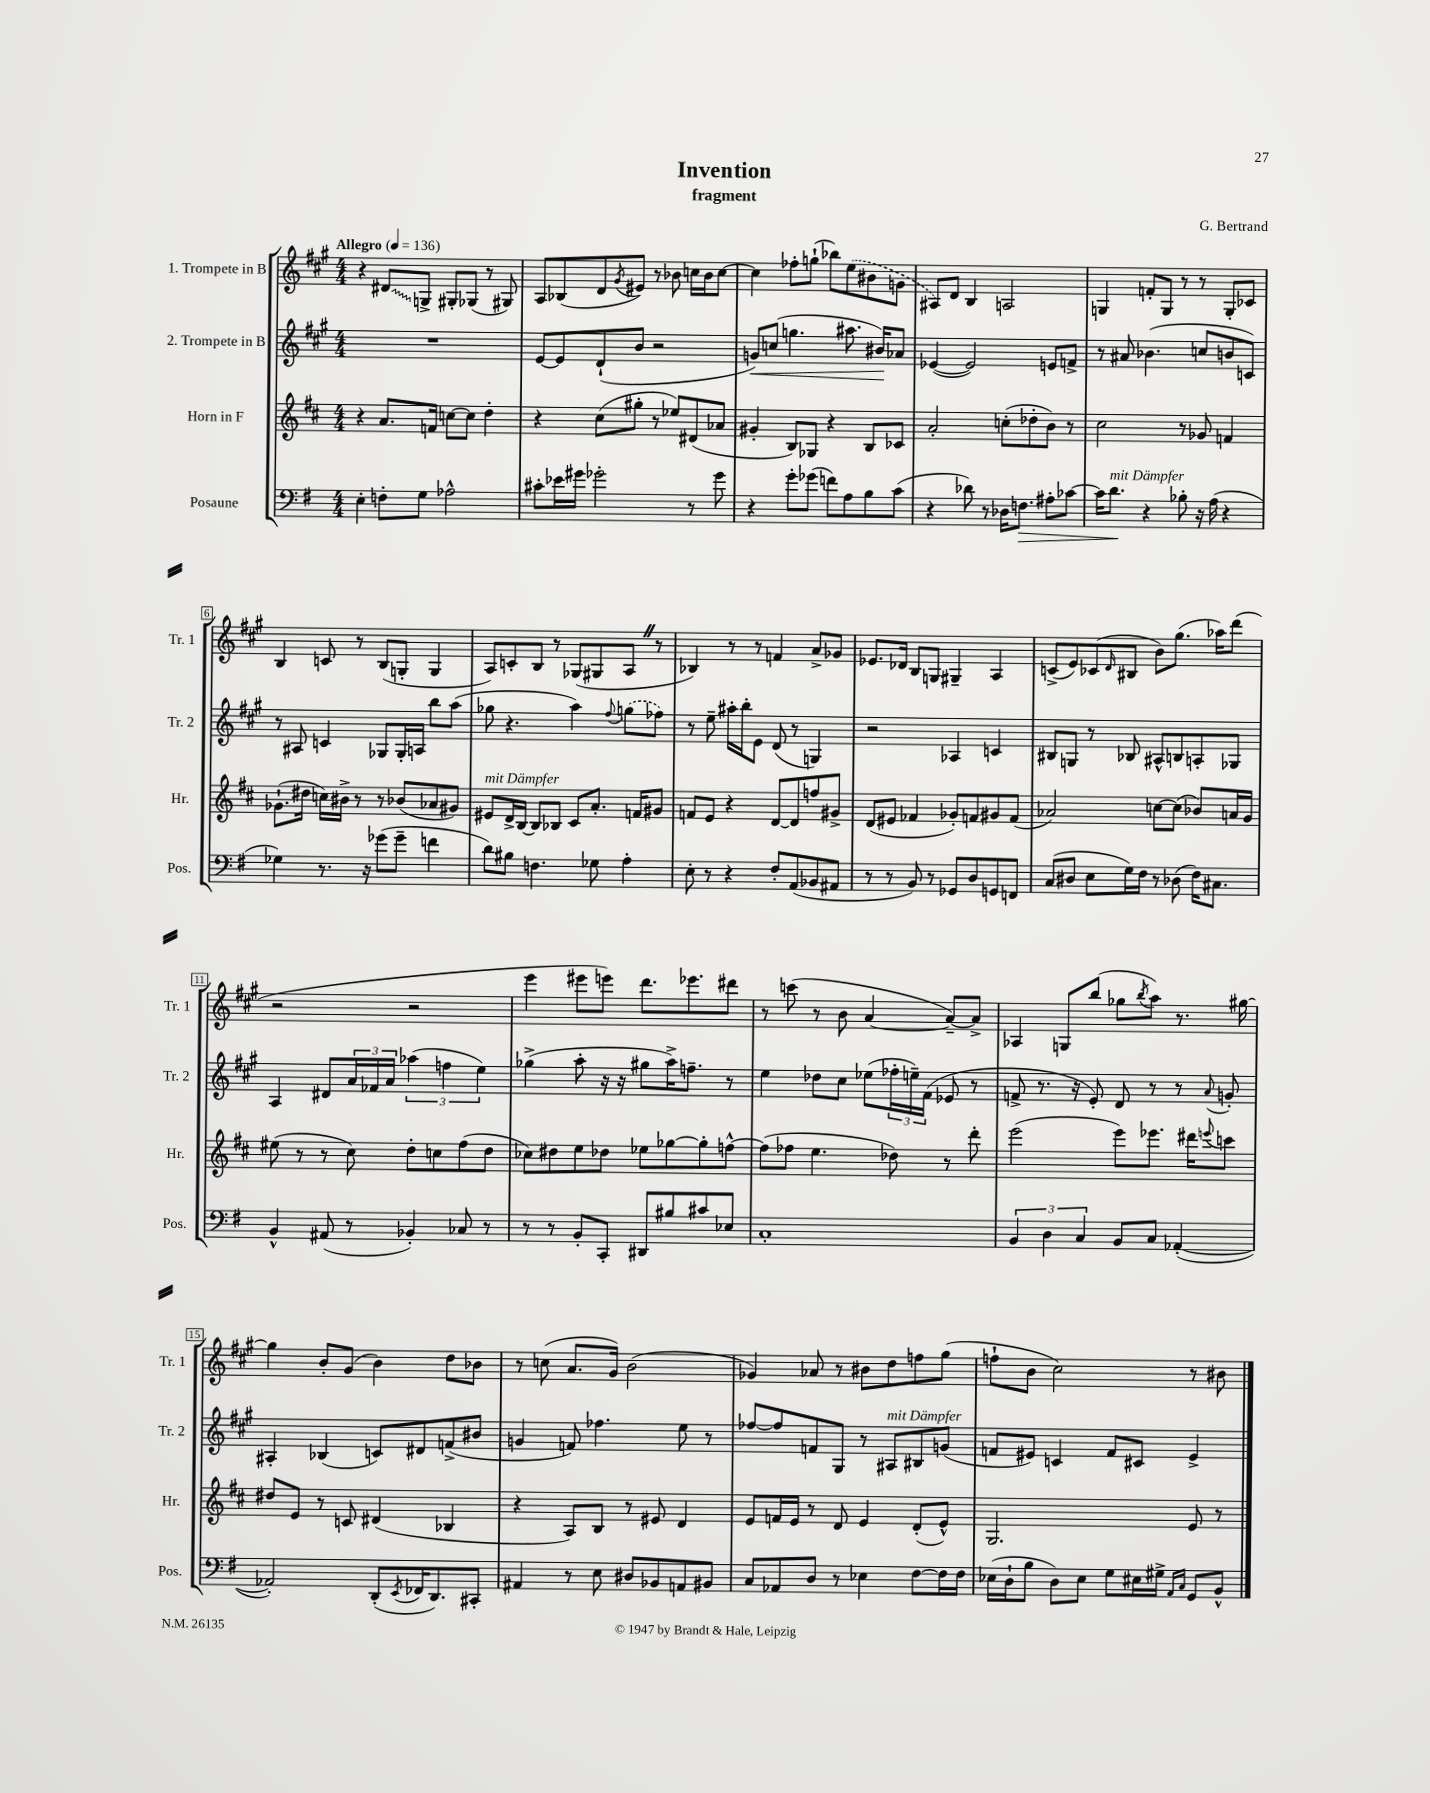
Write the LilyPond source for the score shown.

\header { title = "Invention" composer = "G. Bertrand" subtitle = "fragment" }
<<
\new StaffGroup <<
\new Staff = "s0" \with { instrumentName = "1. Trompete in B" shortInstrumentName = "Tr. 1" } {
    \clef treble \key a \major \numericTimeSignature \time 4/4 \tempo "Allegro" 4 = 136
    r4 \once \override Glissando.style = #'zigzag dis'8\glissando g8-> gis8-. ges8( r8 gis8) |
    a8 bes8( d'8 \acciaccatura { gis'8 } eis'8) r8 bes'8 c''16 bes'16 c''8~ |
    c''4 fes''8-. g''8-!( bes''8) \once \slurDashed e''8( bis'8 g'8 |
    ais8) d'8 b4 a2 |
    g4 f'8-. g8 r8 r8 g8-. ces'8 |
    b4 c'8 r8 b8( g8-. g4 |
    a8) c'8-. b8 r8 ges8( gis8 a8 \once \override BreathingSign.text = \markup { \musicglyph "scripts.caesura.straight" } \breathe r8 |
    bes4) r8 r8 f'4 a'8-> ges'8 |
    ees'8. des'16 b8 g8 gis4-- a4 |
    c'8->( e'8) ces'8( \grace { d'16 } bis8 b'8) gis''8.( aes''16) d'''8( |
    r2 r2 |
    e'''4 eis'''8 e'''8) d'''8. ees'''8. dis'''8 |
    r8 c'''8( r8 b'8 a'4~ a'8~--) a'8-> |
    aes4 g8 b''8( ges''8 \acciaccatura { b''8 } a''8) r8. gis''16~ |
    gis''4 b'8-. gis'8( b'4) d''8 bes'8 |
    r8 c''8( a'8. gis'16) b'2( |
    ges'4) aes'8 r8 bis'8 d''8 f''8 gis''8( |
    f''8-! b'8 cis''2) r8 bis'8 \bar "|." |
}
\new Staff = "s1" \with { instrumentName = "2. Trompete in B" shortInstrumentName = "Tr. 2" } {
    \clef treble \key a \major \numericTimeSignature \time 4/4
    R1 |
    e'8~ e'8 d'8-!( b'8 r2 |
    g'8\<) c''8( g''4. ais''8. bis'16\!) aes'8 |
    ees'4~( ees'2) e'8 f'8-> |
    r8 ais'8 bes'4.( c''8 b'8 c'8) |
    r8 ais8 c'4 ges8 ges16-. a16 b''8 a''8( |
    ges''8 r4. a''4) \appoggiatura { fis''8 } \once \slurDashed g''8( fes''8) |
    r8 e''8-- ais''16-. b''16-. e'8 d'8( r8 g4) |
    r2 aes4 c'4 |
    bis8 g8 r8 bes8 ais8-^ b8 a8-. ges8 |
    a4 dis'8 \tuplet 3/2 { a'16 fes'16 a'16 } \tuplet 3/2 { aes''4( f''4 e''4) } |
    ges''4->( a''8-. r16 r16 gis''8 a''16->) f''8.-- r8 |
    e''4 des''8 cis''8 ees''8( \tuplet 3/2 { fes''16-. e''16--) fis'16( } ees'8 r8 |
    f'8-> r8. r16 e'8-.) d'8 r8 r8 \appoggiatura { a'8 } g'8-. |
    ais4-. bes4( c'8) dis'8 f'8->( bis'8 |
    g'4 f'8) fes''4. e''8 r8 |
    fes''8~ fes''8 f'8 gis8 r8 ais8^\markup { \italic "mit Dämpfer" } bis8 g'8( |
    f'8 eis'8) c'4 f'8 cis'8 eis'4-> \bar "|." |
}
\new Staff = "s2" \with { instrumentName = "Horn in F" shortInstrumentName = "Hr." } {
    \clef treble \key d \major \numericTimeSignature \time 4/4
    r4 a'8. f'16 c''8~ c''8 d''4-. |
    r4 cis''8( gis''8-. r8 ees''8) dis'8( aes'8 |
    gis'4-. b8) ges8 r4 b8 ces'8 |
    a'2-. c''8-.( des''8-. b'8) r8 |
    cis''2 r8 ges'8 f'4 |
    ges'8.-!( dis''16 c''16) bis'16-> r8 r8 bes'8( aes'8 gis'8) |
    eis'8^\markup { \italic "mit Dämpfer" } d'16-> b16~ b8 bes8 cis'8 a'8.-. f'16 gis'8 |
    f'8 e'8 r4 d'8~ d'8 f''8 gis'8-> |
    d'8( eis'8 fes'4 ges'8-.) f'8 gis'8 f'8( |
    aes'2) c''8~ c''8( bes'8) a'16 g'16 |
    eis''8( r8 r8 cis''8) d''8-. c''8 fis''8( d''8 |
    ces''8) dis''8 e''8 des''8 ees''8 ges''8~ ges''8-. f''8~-^ |
    f''8( fes''8 e''4. des''8) r8 d'''8-. |
    e'''2( e'''8) ees'''8. dis'''16 \appoggiatura { e'''8 } c'''8 |
    dis''8 e'8 r8 c'8 dis'4( bes4 |
    r4 a8) b8 r8 eis'8 d'4 |
    e'8 f'16 e'16 r8 d'8 e'4 d'8-.( e'8-^) |
    g2. e'8 r8 \bar "|." |
}
\new Staff = "s3" \with { instrumentName = "Posaune" shortInstrumentName = "Pos." } {
    \clef bass \key g \major \numericTimeSignature \time 4/4
    e4-. f8-. g8 aes2-^ |
    cis'8-. ees'16 gis'16 ges'2-. r8 ges'8 |
    r4 g'8-. ges'8( f'8) a8 b8 c'8( |
    r4 des'8) r8 des16 f8.\> ais8-. ces'8~ |
    ces'16 d'8.\!^\markup { \italic "mit Dämpfer" } r4 bes8-. r16 a16( r4 |
    ges4) r8. r16 ges'8( ges'8-- f'4 |
    d'8) bis8 f4. ges8 a4-. |
    e8-. r8 r4 fis8-. a,8( bes,8 ais,8 |
    r8 r8 b,8) r8 ges,8 d8 g,8 f,8 |
    c8( dis8 e8 g16) fis16 r8 des8( fis16) cis8. |
    b,4-^ ais,8( r8 bes,4-.) ces8 r8 |
    r8 r8 b,8-. c,8-. dis,8 bis8 cis'8 ees8 |
    c1-. |
    \tuplet 3/2 { b,4 d4 c4 } b,8 c8 aes,4~-.( |
    aes,2-.) d,8-.( \acciaccatura { e,8 } fes,16 d,8.) cis,8-. |
    ais,4 r8 e8 dis8 bes,8 a,8 bis,8 |
    c8 aes,8 d8 r8 ees4 fis8~ fis16 fis16 |
    ees16( d16-! b8 d8) ees8 g8 eis16 gis16-> \grace { a,16 c16 } g,8 b,8-^ \bar "|." |
}
>>
>>
\layout { \context { \Score \override BarNumber.stencil = #(make-stencil-boxer 0.1 0.3 ly:text-interface::print) } }
